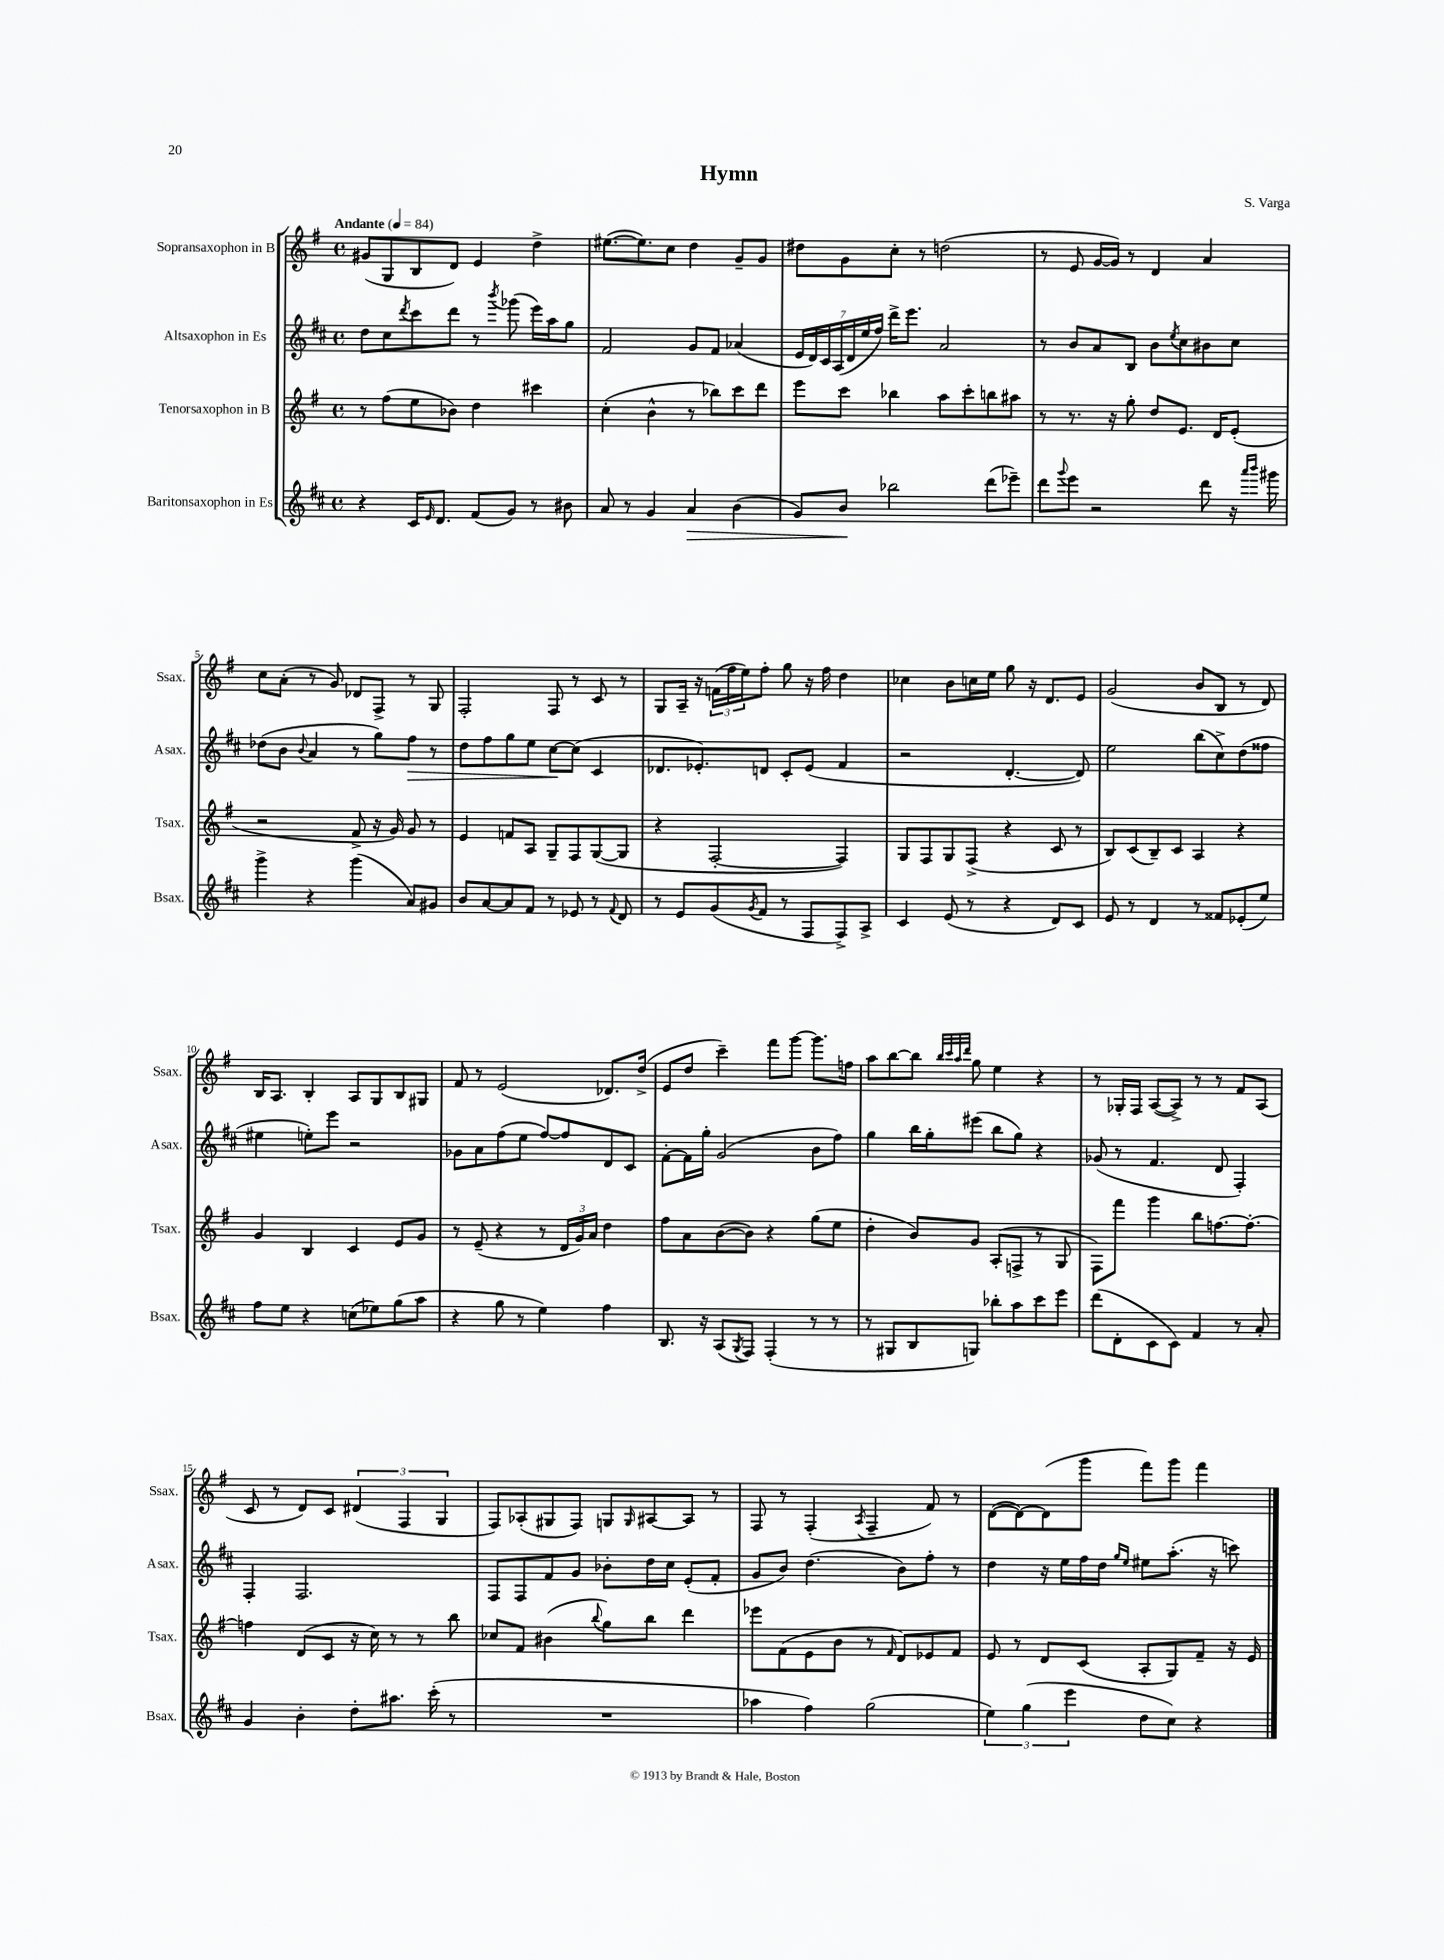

**kern	**kern	**kern	**kern
*staff4	*staff3	*staff2	*staff1
*clefG2	*clefG2	*clefG2	*clefG2
*k[f#c#]	*k[f#]	*k[f#c#]	*k[f#]
*M4/4	*M4/4	*M4/4	*M4/4
*met(c)	*met(c)	*met(c)	*met(c)
*MM84	*MM84	*MM84	*MM84
4r	8r	8dd\L	(8g#/L
.	(8ff#\L	8cc#\	8G/
.	.	8qddd/	.
16c#/LK	8ee\	8ccc#\	8B/
16qqe/	.	.	.
8.d/J	.	.	.
.	8b-\J)	8ddd\J	8d/J)
(8f#/L	4dd\	8r	4e/
.	.	8qbbb/	.
8g/J)	.	(8ggg-\	.
8r	4ccc#\	16eee\LL)	4dd^\
.	.	16aa\J	.
8b#\	.	8gg\J	.
=	=	=	=
8a/	(4cc'\	2f#/	([8.ee#\L
8r	.	.	.
.	.	.	8.ee#\])
4g/	4b^^\	.	.
.	.	.	8cc\J
4a/	8r	8g/L	4dd\
.	8bb-\L)	8f#/J	.
(4b\	8ccc\	(4a-/	8g~/L
.	8ddd\J	.	8g/J
=	=	=	=
8g/L)	8eee\L	28e/LL	8dd#\L
.	.	28d/)	.
.	.	28c#/	.
.	.	(28A/	.
8b/J	8ccc\J	.	8g\
.	.	28d/	.
.	.	28ee/	.
.	.	28ff#/JJ)	.
2bb-\	4bb-\	16ddd^\LK	8cc'\J
.	.	8.eee\J	.
.	.	.	8r
.	8aa\L	2a/	(2dd\
.	8ccc'\	.	.
(8ddd\L	8bb\	.	.
8eee-~\J)	8aa#\J	.	.
=	=	=	=
8ddd\L	8r	8r	8r
8qqggg/	.	.	.
8eee\J	8.r	8b/L	8e/
2r	.	8a/	[16g/LL
.	16r	.	16g/]JJ)
.	8gg'\	8B/J	8r
.	8dd/L	8b\L	4d/
.	.	8qee/	.
.	8.e/J	8cc#\	.
8ddd\	.	8b#\	4a/
.	16d/LK	.	.
16r	(8e'/J	8cc#\J	.
16qqaaa/LL	.	.	.
16qqbbb/JJ	.	.	.
16ggg#\	.	.	.
=	=	=	=
4ggg^\	2r	(8dd-\L	8cc\L
.	.	8b\J	(8a'\J
.	.	8qqb/	.
4r	.	4a/	8r
.	.	.	8g/)
(4ggg\	8f#^/	8r	8d-/L
.	16r	8gg\L)	8F#^/J
.	16g/)	.	.
8a/L)	8g/	8ff#\J	8r
8g#/J	8r	8r	8G/
=	=	=	=
8b/L	4e/	8dd\L	2F#'/
[8a/	.	8ff#\	.
8a/]	8f/L	8gg\	.
8f#/J	8A/J	8ee\J	.
8r	8G~/L	[8cc#\L	8F#/
8e-/	8F#/	(8cc#\]J	8r
8r	([8G/	4c#/	8c/
8qqf#/	.	.	.
8d/	8G/]J	.	8r
=	=	=	=
8r	4r	8.d-/L	8G/L
8e/L	.	.	16A~/Jk
.	.	8.e-'/)	16r
(8g/	[2F#'/	.	(24f\LL
.	.	.	24ff#\
.	.	.	24ee\J)
8qg/	.	.	.
8f#/J	.	8d/J	8ff#'\J
8r	.	8c#'/L	8gg\
8F#/L	.	(8e-/J	16r
.	.	.	16ff#\
8F#^/)	4F#/])	4f#/	4dd\
8A^/J	.	.	.
=	=	=	=
4c#/	8G/L	2r	4cc-\
.	8F#/	.	.
(8e/	8G/	.	8b\L
8r	(8F#^/J	.	16cc\L
.	.	.	16ee\JJ
4r	4r	[4.d'/	8gg\
.	.	.	16r
.	.	.	8.d/L
8d/L)	8c/	.	.
8c#/J	8r	8d/])	8e/J
=	=	=	=
8e/	8B/L)	2ee\	(2g/
8r	(8c/	.	.
4d/	8B~/)	.	.
.	8c/J	.	.
8r	4A/	(8bb\L	8b/L
8f##/L	.	8cc#^\)	8B/J
(8e-'/	4r	(8dd\	8r
8ee/J)	.	8ff##\J	8d/)
=	=	=	=
8ff#\L	4g/	4ee#\	16B/LK
.	.	.	8.A/J
8ee\J	.	.	.
4r	4B/	8ee'\L)	4B'/
.	.	8eee\J	.
(8cc\L	4c/	2r	8A/L
8ee-\)	.	.	8G/
(8gg\	8e/L	.	8B/
8aa\J	8g/J	.	8G#/J
=	=	=	=
4r	8r	8g-\L	8f#/
.	(8e~/	8a\	8r
8gg\	4r	(8ff#\	(2e/
8r	.	8ee\J	.
4ee\)	8r	[8ff#/L)	.
.	24d/LL	8ff#/]	.
.	24g/)	.	.
.	24a/JJ	.	.
4ff#\	4dd\	8d/	8.d-/L)
.	.	8c#/J	.
.	.	.	(16dd^/Jk
=	=	=	=
8.B/	8ff#\L	[8f#'\L	8e/L
.	8a\	16f#\]L	8dd/J
16r	.	16gg'\JJ	.
(8A/L	([8b\	(2g/	4ccc~\)
8qG/	.	.	.
8F#/J)	8b\]J)	.	.
(4F#'/	4r	.	8fff#\L
.	.	.	[8ggg\J
8r	(8gg\L	8b\L	8.ggg\]L
8r	8ee\J	8ff#\J)	.
.	.	.	16ff\Jk
=	=	=	=
8r	4dd'\	4gg\	8aa\L
8G#/L	.	.	[8bb\
8B/	8b/L)	16bb\LL	8bb\]J
.	.	16gg'\J	.
.	.	.	32qqbb/LLL
.	.	.	32qqccc/
.	.	.	32qqaa/
.	.	.	32qqddd/JJJ
8G/J)	8g/J	(8eee#\J	8gg\
8bb-'\L	(8A'/L	8bb\L	4ee\
8aa\	8F^/J	8gg\J)	.
8ccc#\	8r	4r	4r
8eee\J	8G/	.	.
=	=	=	=
(8ddd\L	8F#\L)	(8g-/	8r
8d'\	8fff#\J	8r	16G-'/LL
.	.	.	16F#/JJ
8c#\	4ggg\	4.f#/	([8A/L
8c#\J)	.	.	8A^/]J)
4f#/	8bb\L	.	8r
.	[8.ff\	8d/	8r
8r	.	4F#'/)	8f#/L
.	8.ff'\_J	.	.
8a'/	.	.	(8A/J
=	=	=	=
4g/	4ff\]	4F#'/	8c/
.	.	.	8r
4b'\	(8d/L	2.F#/	8d/L)
.	8c/J	.	8c/J
8dd'\L	16r	.	(6d#/
.	16cc\)	.	.
8.aa#\J	8r	.	.
.	.	.	6F#/
.	8r	.	.
(16ccc#'\	.	.	.
.	.	.	6G/
8r	8bb\	.	.
=	=	=	=
1r	8cc-/L	8F#/L	8F#/L)
.	8f#/J	8F#/	(8A-'/
.	(4b#\	8f#/	8G#/
.	.	8g/J	8F#/J)
.	8qqbb/	.	.
.	8gg\L)	8b-'\L	8G/L
.	.	.	16qqG/
.	8bb\J	16dd\L	[8A#/
.	.	16cc#\JJ	.
.	4ddd\	(8e'/L	8A#/]J
.	.	8f#'/J	8r
=	=	=	=
4aa-\	8eee-\L	8g/L	8F#/
.	(8f#\	8b/J)	8r
4ff#\)	8e\	(4.dd\	(4F#'/
.	8b\J	.	.
.	.	.	8qA/
(2gg\	8r	.	4F#~/
.	16qqf#/	.	.
.	8d/L)	8b\L)	.
.	8e-/	8ff#'\J	8f#/)
.	8f#/J	8r	8r
=	=	=	=
6ee\)	8e/	4dd\	([8d\L
.	8r	.	8d\_)
(6gg\	.	.	.
.	8d/L	16r	(8d\]
.	.	16ee\LL	.
6eee\	.	.	.
.	(8c/J	16ff#\	8ggg\J
.	.	16dd\JJ	.
.	.	16qqgg/LL	.
.	.	16qqee/JJ	.
8dd\L	8A'/L	8ee#\L	8fff#\L)
8cc#\J)	8G/)	(8.aa'\J	8ggg\J
4r	8f#~/J	.	4fff#\
.	.	16r	.
.	16r	8ccc\)	.
.	16e/	.	.
==	==	==	==
*-	*-	*-	*-
